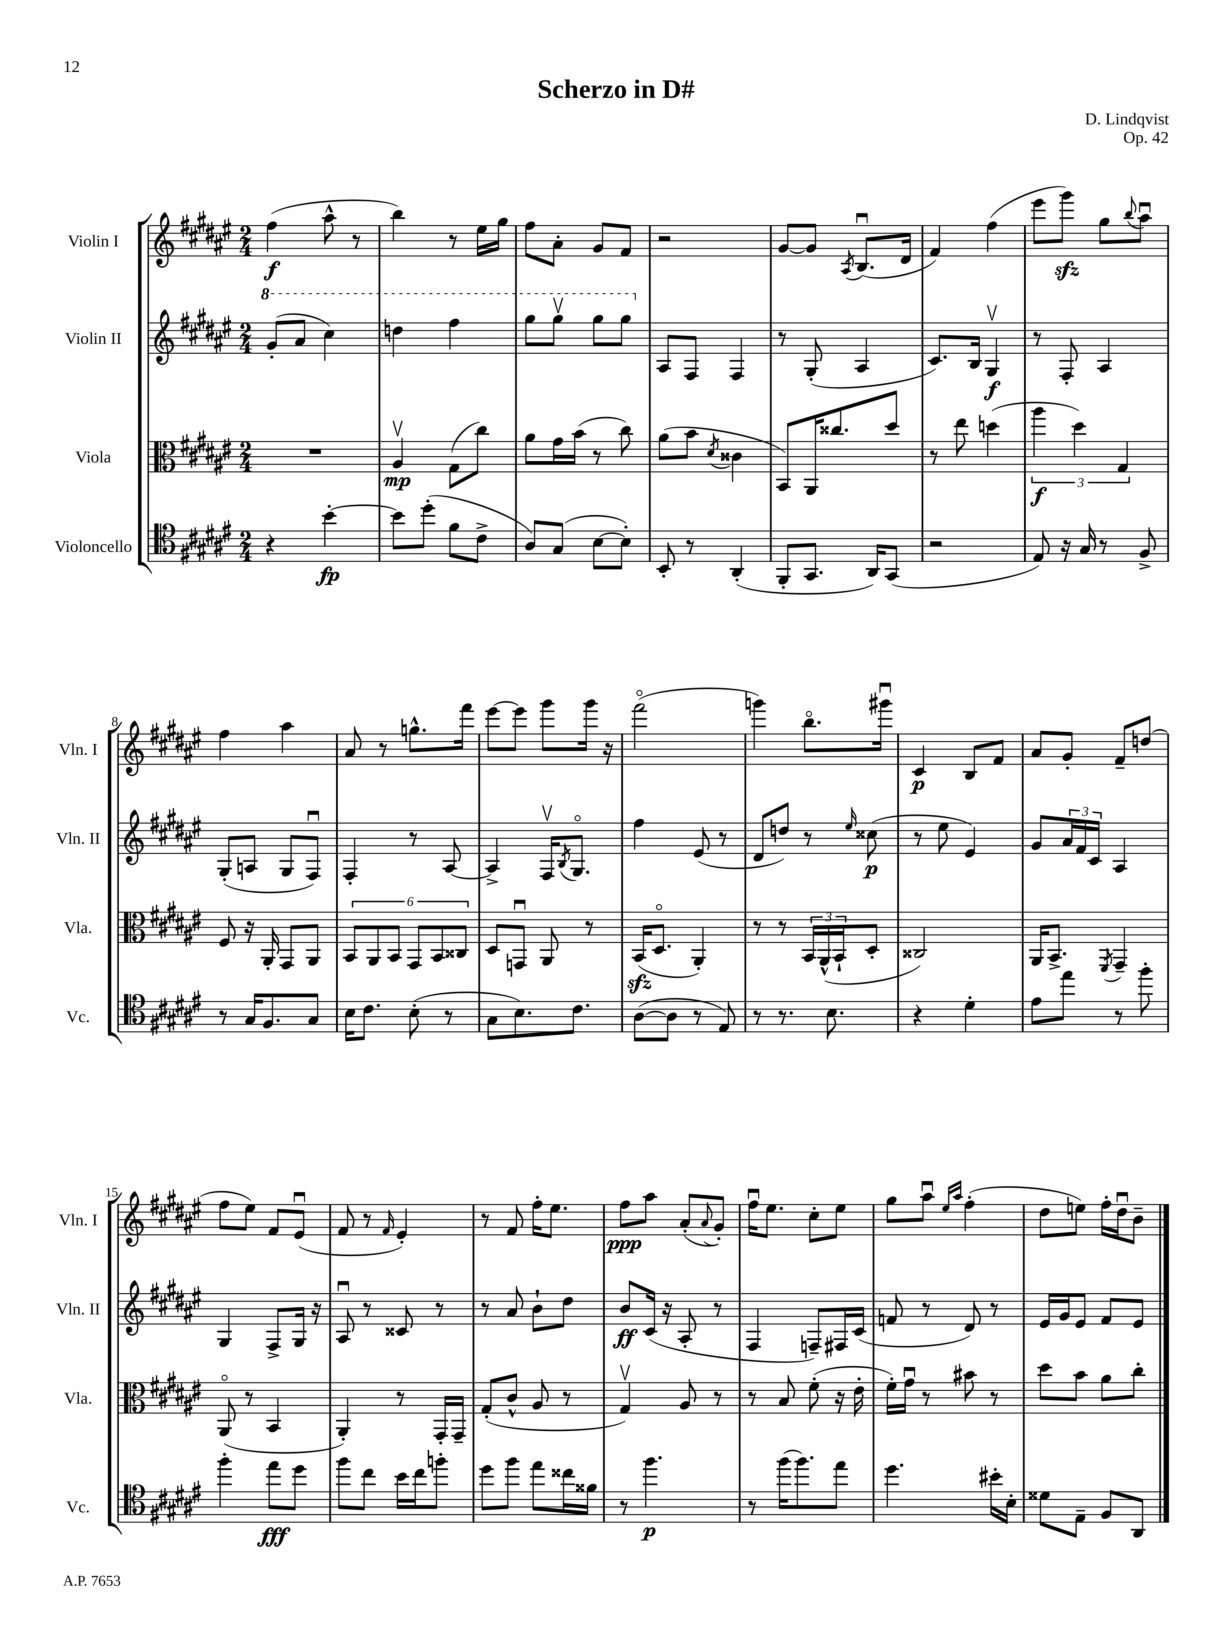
\header { title = "Scherzo in D#" composer = "D. Lindqvist" opus = "Op. 42" }
<<
\new StaffGroup <<
\new Staff = "s0" \with { instrumentName = "Violin I" shortInstrumentName = "Vln. I" } {
    \clef treble \key fis \major \numericTimeSignature \time 2/4
    fis''4\f( ais''8-^ r8 |
    b''4) r8 eis''16 gis''16 |
    fis''8 ais'8-. gis'8 fis'8 |
    r2 |
    gis'8~ gis'8 \acciaccatura { ais8 } b8.\downbow( dis'16 |
    fis'4) fis''4( |
    eis'''8 gis'''8\sfz) gis''8 \appoggiatura { b''8 } ais''8\downbow |
    fis''4 ais''4 |
    ais'8 r8 g''8.-^ fis'''16 |
    eis'''8~ eis'''8 gis'''8 gis'''16 r16 |
    fis'''2\flageolet( |
    g'''4) b''8.\flageolet gis'''16\downbow |
    cis'4\p b8 fis'8 |
    ais'8 gis'8-. fis'8-- d''8( |
    fis''8 eis''8) fis'8 eis'8\downbow( |
    fis'8 r8 \grace { fis'16 } eis'4-.) |
    r8 fis'8 fis''16-. eis''8. |
    fis''8\ppp ais''8 ais'8-.( \appoggiatura { ais'8 } gis'8-.) |
    fis''16\downbow eis''8. cis''8-. eis''8 |
    gis''8 ais''8\downbow \grace { eis''16 ais''16 } fis''4-.( |
    dis''8 e''8) fis''16-. dis''16\downbow b'8-- \bar "|." |
}
\new Staff = "s1" \with { instrumentName = "Violin II" shortInstrumentName = "Vln. II" } {
    \clef treble \key fis \major \numericTimeSignature \time 2/4
    \ottava #1 gis''8-.( ais''8 cis'''4) |
    d'''4 fis'''4 |
    gis'''8 gis'''8\upbow gis'''8 gis'''8 \ottava #0 |
    ais8 fis8 fis4 |
    r8 gis8-.( ais4 |
    cis'8.) b16 gis4\upbow\f |
    r8 fis8-. ais4 |
    gis8-.( a8 gis8 fis8\downbow) |
    fis4-. r8 ais8~ |
    ais4-> fis16\upbow \acciaccatura { b8 } gis8.\flageolet |
    fis''4 eis'8( r8 |
    dis'8 d''8) r8 \grace { eis''16 } cisis''8\p( |
    r8 eis''8 eis'4) |
    gis'8 \tuplet 3/2 { ais'16 fis'16 cis'16 } ais4 |
    gis4 fis8-> gis16 r16 |
    ais8\downbow r8 cisis'8 r8 |
    r8 ais'8 b'8-! dis''8 |
    b'8\ff cis'16( r16 ais8-. r8 |
    fis4 f8--) fis16 cis'16( |
    f'8 r8 dis'8) r8 |
    eis'16 gis'16 eis'8 fis'8 eis'8 \bar "|." |
}
\new Staff = "s2" \with { instrumentName = "Viola" shortInstrumentName = "Vla." } {
    \clef alto \key fis \major \numericTimeSignature \time 2/4
    R2 |
    ais4\upbow\mp gis8( cis''8) |
    ais'8 gis'16 b'16( r8 cis''8) |
    ais'8( b'8 \acciaccatura { dis'8 } cisis'4 |
    b,8) ais,16 cisis''8. dis''8 |
    r8 eis''8 d''4( |
    \tuplet 3/2 { ais''4\f dis''4) gis4 } |
    fis8 r16 ais,16-. gis,8 ais,8 |
    \tuplet 6/4 { b,8 ais,8 b,8 gis,8 b,8 cisis8 } |
    dis8 g,8\downbow ais,8 r8 |
    b,16\sfz( dis8.\flageolet ais,4-.) |
    r8 r8 \tuplet 3/2 { b,16 ais,16-^( b,16-! } dis8-. |
    cisis2) |
    ais,16 b,8.-> \acciaccatura { fis,8 } gis,4-- |
    ais,8\flageolet( r8 b,4 |
    ais,4-.) r8 gis,16-. gis,16-- |
    gis8-.( cis'8-^ ais8 r8 |
    gis4\upbow) ais8 r8 |
    r8 b8 fis'8-.( r16 eis'16-. |
    fis'16-.) gis'16\downbow r8 bis'8 r8 |
    dis''8 b'8 ais'8 cis''8-. \bar "|." |
}
\new Staff = "s3" \with { instrumentName = "Violoncello" shortInstrumentName = "Vc." } {
    \clef tenor \key fis \major \numericTimeSignature \time 2/4
    r4 b'4~-.\fp |
    b'8 dis''8-.( fis'8 cis'8-> |
    ais8) gis8( b8~ b8-.) |
    b,8-. r8 ais,4-.( |
    fis,8-. gis,8. ais,16) gis,8( |
    r2 |
    eis8) r16 gis16 r8 fis8-> |
    r8 gis16 fis8. gis8 |
    b16 cis'8. b8-.( r8 |
    gis8 b8.) cis'8. |
    ais8~( ais8 r8 eis8) |
    r8 r8. b8. |
    r4 dis'4-. |
    eis'8 eis''8 r8 fis''8-. |
    fis''4-. eis''8\fff dis''8 |
    fis''8 cis''8 b'16 cis''16 f''8-. |
    dis''8 fis''8 eis''8 cisis''16 fisis'16 |
    r8 fis''4.\p |
    r8 fis''16( fis''8.) eis''8 |
    dis''4. bis'16-. b16-. |
    disis'8 eis8-- fis8 ais,8 \bar "|." |
}
>>
>>
